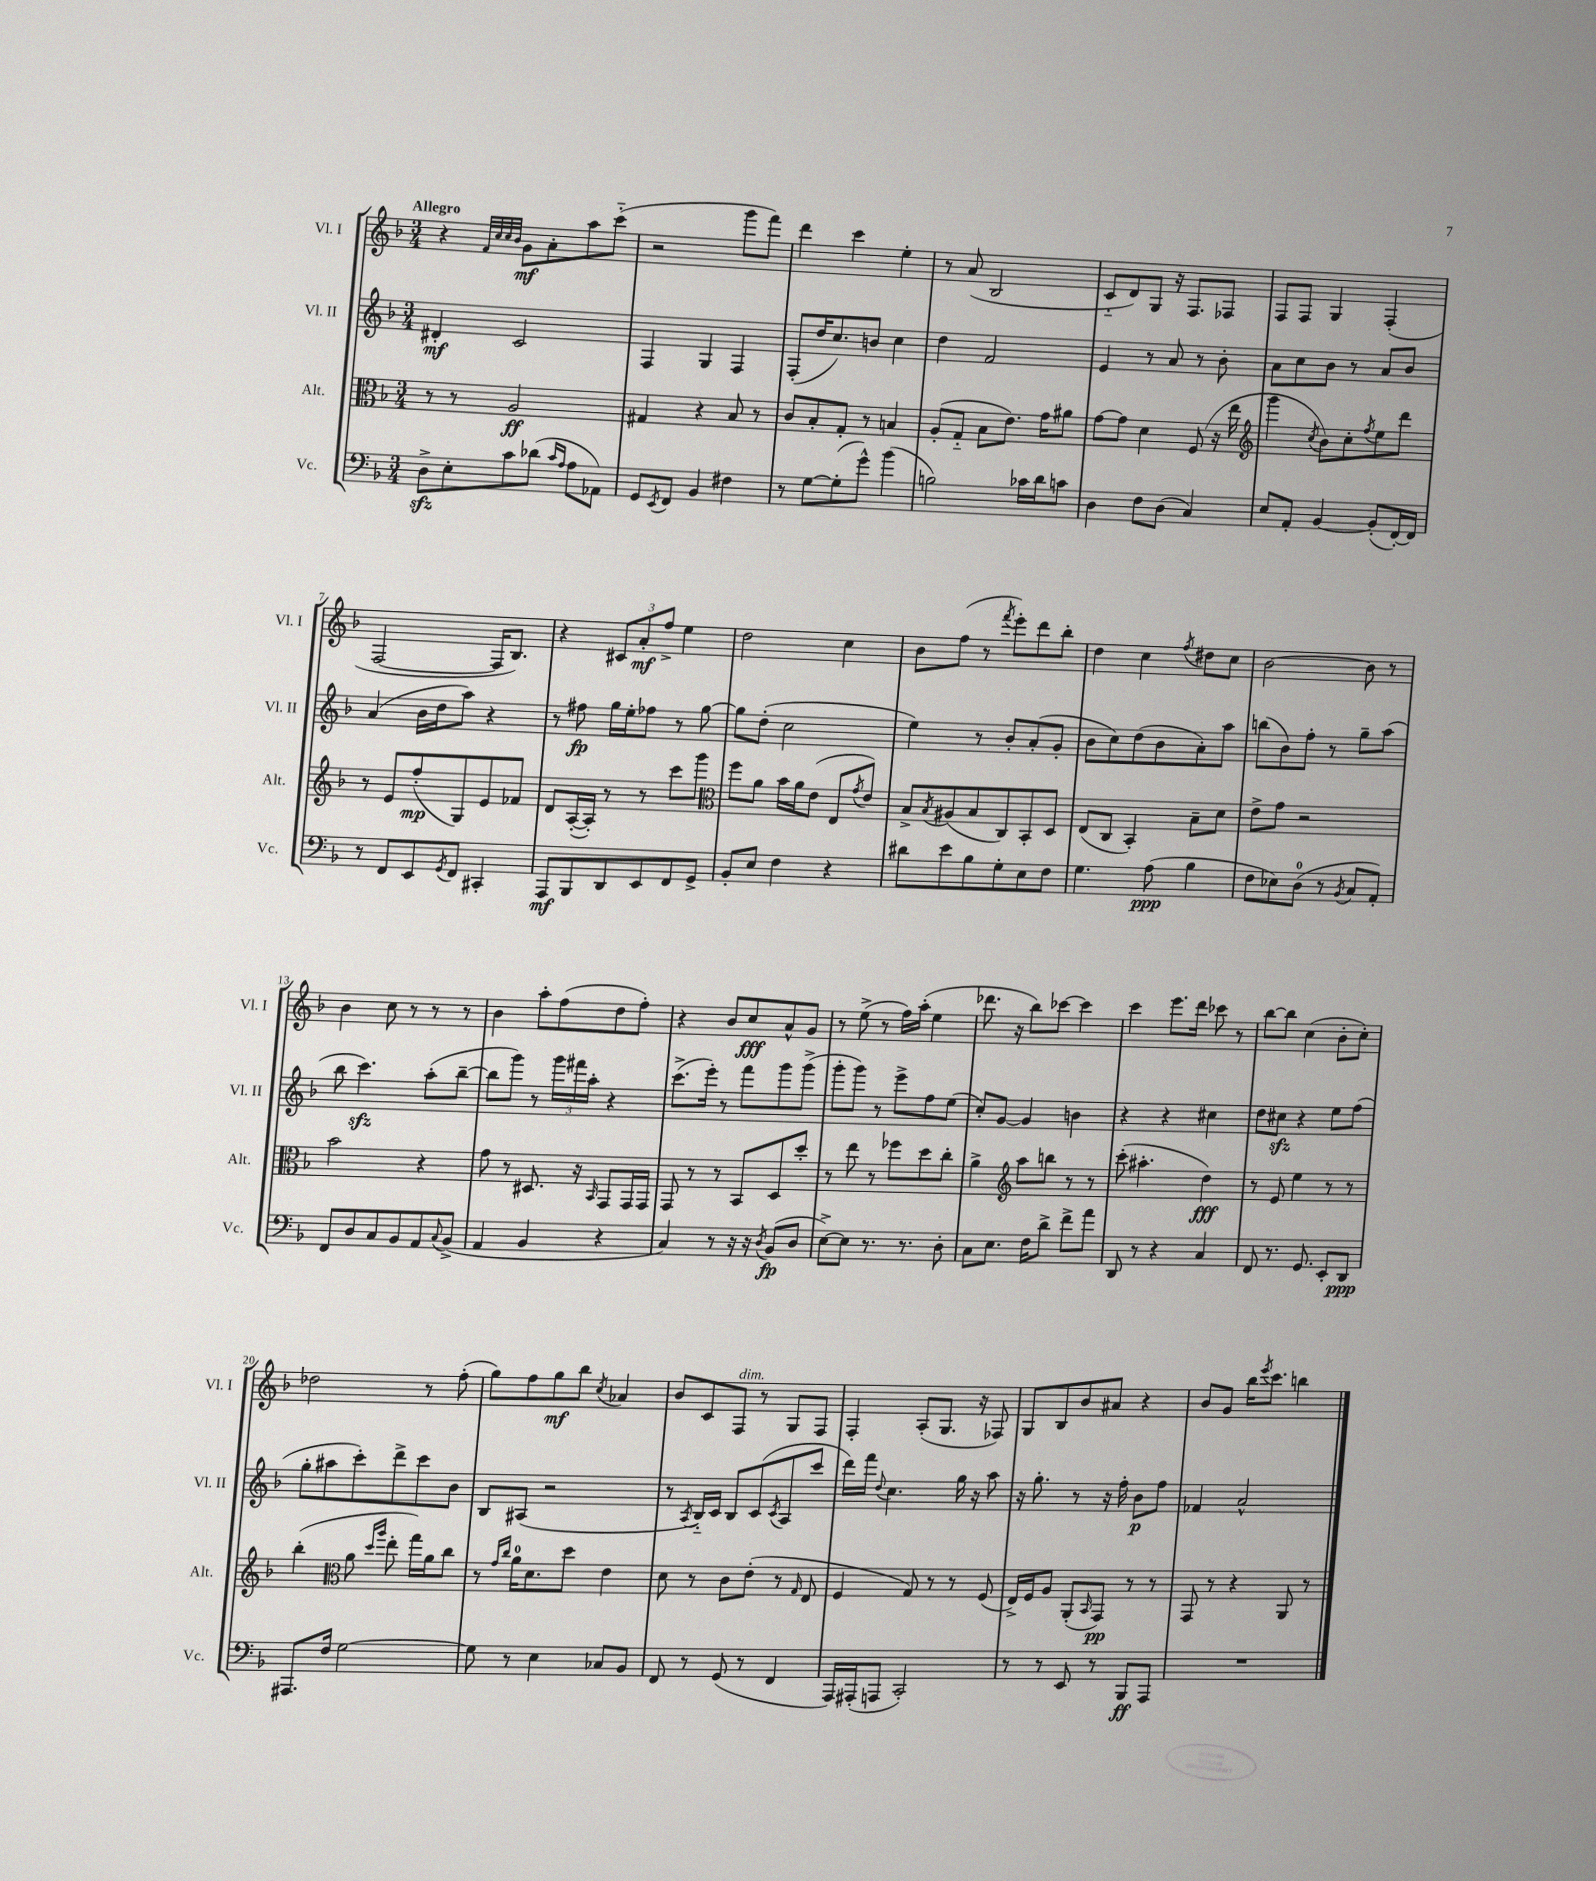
<<
\new StaffGroup <<
\new Staff = "s0" \with { instrumentName = "Vl. I" shortInstrumentName = "Vl. I" } {
    \clef treble \key f \major \numericTimeSignature \time 3/4 \tempo "Allegro"
    r4 \grace { f'32 c''32 c''32 bes'32 } g'8\mf a'8-. a''8 c'''8-_( |
    r2 g'''8 f'''8) |
    d'''4 c'''4 e''4-. |
    r8 a'8( bes2 |
    c'8-_ d'8) g8 r16 f8. fes8 |
    f8 f8 g4 f4-.( |
    f2~ f16 bes8.) |
    r4 \tuplet 3/2 { cis'8 a'8-.\mf f''8-> } e''4 |
    d''2 c''4 |
    bes'8 f''8( r8 \acciaccatura { f'''8 } e'''8-.) d'''8 bes''8-. |
    d''4 c''4 \acciaccatura { f''8 } dis''8 c''8 |
    bes'2~ bes'8 r8 |
    bes'4 c''8 r8 r8 r8 |
    bes'4 a''8-. f''8( d''8 f''8-.) |
    r4 bes'8 c''8\fff a'8-^ g'8 |
    r8 e''8->( r8 f''16) a''16-.( e''4 |
    des'''8. r16 bes''8) ces'''8~ ces'''4 |
    c'''4 e'''8. d'''16 ces'''8 r8 |
    bes''8~ bes''8 c''4( bes'8-. c''8-.) |
    des''2 r8 f''8-.( |
    g''8) f''8 g''8\mf bes''8 \acciaccatura { c''8 } aes'4 |
    bes'8 c'8 f8^\markup { \italic "dim." } r8 g8 f8 |
    f4-. a8-.( g8. r16 fes8) |
    g8 bes8 bes'8 ais'8 r4 |
    bes'8 g'8 bes''16 \acciaccatura { e'''8 } c'''8. b''4 \bar "|." |
}
\new Staff = "s1" \with { instrumentName = "Vl. II" shortInstrumentName = "Vl. II" } {
    \clef treble \key f \major \numericTimeSignature \time 3/4
    dis'4-.\mf c'2 |
    f4 g4 f4 |
    f8-.( d''16 c''8.) b'8 c''4 |
    d''4 f'2 |
    e'4 r8 a'8 r8 bes'8-. |
    a'8 c''8 bes'8 r8 a'8 bes'8 |
    a'4( bes'16 d''16 a''8) r4 |
    r8 fis''8\fp g''16 e''16-. fes''8 r8 g''8~ |
    g''8 d''8-.( c''2 |
    e''4) r8 bes'8-. a'8-.( g'8-. |
    bes'8 c''8) d''8( bes'8 a'8-.) a''8 |
    b''8( bes'8) f''8-. r8 g''8-- a''8( |
    bes''8 c'''4.\sfz) a''8-.( bes''8~-- |
    bes''8 g'''8) r8 \tuplet 3/2 { g'''16 fis'''16 a''16-. } r4 |
    c'''8.->( e'''16-.) r8 f'''8 g'''8 g'''8->( |
    g'''8-. g'''8) r8 e'''8-> f''8 e''8( |
    c''8-.) g'8~ g'4 b'4 |
    r4 r4 cis''4 |
    d''8 cis''8\sfz r4 e''8 f''8( |
    g''8-. ais''8 c'''8-.) d'''8-> c'''8 bes'8 |
    bes8 ais8( r2 |
    r8 \acciaccatura { a8 } bes16-_) c'16 bes8 c'8( \acciaccatura { c'8 } a8 c'''8 |
    d'''16) f'''16 \appoggiatura { d''8 } c''4. g''16 r16 a''8 |
    r16 g''8.-. r8 r16 f''16-. bes'8\p f''8 |
    fes'4 a'2-^ \bar "|." |
}
\new Staff = "s2" \with { instrumentName = "Alt." shortInstrumentName = "Alt." } {
    \clef alto \key f \major \numericTimeSignature \time 3/4
    r8 r8 a2\ff |
    gis4 r4 bes8 r8 |
    c'8 bes8-. g8-. r8 b4 |
    a8-.( g8-_ bes8 e'8.) g'16 ais'8 |
    g'8~ g'8 d'4 f8( r16 e''16 |
    \clef treble g'''4 \acciaccatura { c''8 } bes'8) c''8-. \acciaccatura { f''8 } e''8 d'''8 |
    r8 e'8 f''8-.\mp( g8) e'8 fes'8 |
    d'8 a16~-.( a16-.) r8 r8 c'''8 g'''8 |
    \clef alto f''8 a'8 bes'16 a'16 e'8( e8 \acciaccatura { g'8 } e'8) |
    bes8-> \acciaccatura { bes8 } ais8( bes8 c8) bes,8-. d8 |
    e8( c8 bes,4-.) bes8-- d'8 |
    e'8-> g'8 r2 |
    bes'2 r4 |
    g'8 r8 dis8. r16 \grace { bes,16 } g,8 g,16 g,16 |
    g,8 r8 r8 bes,8 d8 d''8-. |
    r8 e''8 r8 fes''8 d''8 c''8-. |
    a'4-> \clef treble a''8 b''8 r8 r8 |
    c'''8-.( ais''4.-. d''4\fff) |
    r8 e'8 e''4 r8 r8 |
    bes''4-.( \clef alto a'8 \grace { d''16 a''16 } e''8-. g''16) a'16 c''8 |
    r8 \grace { g'16 c''16 } a'16-0 d'8. d''8 e'4 |
    d'8 r8 c'8 e'8-.( r8 \grace { g16 } e8 |
    f4 g8) r8 r8 f8( |
    e16->) f16 a8 a,8-.( \grace { bes,16 } g,8\pp) r8 r8 |
    g,8 r8 r4 a,8 r8 \bar "|." |
}
\new Staff = "s3" \with { instrumentName = "Vc." shortInstrumentName = "Vc." } {
    \clef bass \key f \major \numericTimeSignature \time 3/4
    d8->\sfz e8-. c'8 des'8( \grace { c'16 a16 } a8 aes,8) |
    g,8 \acciaccatura { e,8 } f,8 bes,4 fis4 |
    r8 g8~ g8-.( g'8-^) bes'4( |
    b2) ces'16 d'16 c'8 |
    d4 f8 d8( c4) |
    e8 a,8-. bes,4~ bes,8-.( f,16~-.) f,16 |
    r8 f,8 e,8 \acciaccatura { g,8 } f,8 cis,4-. |
    a,,8\mf bes,,8 d,8 e,8 f,8 g,8-> |
    bes,8-. e8 f4 r4 |
    dis'8 e'8 bes8 g8-. e8 f8 |
    g4. a8\ppp( bes4 |
    f8 ees8) d8-0( r8 \acciaccatura { bes,8 } c8 a,8-.) |
    f,8 d8 c8 bes,8 a,8 \appoggiatura { c8 } bes,8->( |
    a,4 bes,4 r4 |
    c4) r8 r16 r16 \acciaccatura { d8 } bes,8\fp( d8 |
    e8~->) e8 r8. r8. d8-. |
    c8 e8. f16 d'8-> f'8-> a'8 |
    d,8 r8 r4 c4 |
    f,8 r8. g,8. e,8-. d,8\ppp |
    ais,,8. f16 g2~ |
    g8 r8 e4 ces8 bes,8 |
    f,8 r8 g,8( r8 f,4 |
    a,,16) ais,,16-.( a,,8 c,2-.) |
    r8 r8 e,8 r8 bes,,8\ff a,,8 |
    R2. \bar "|." |
}
>>
>>
